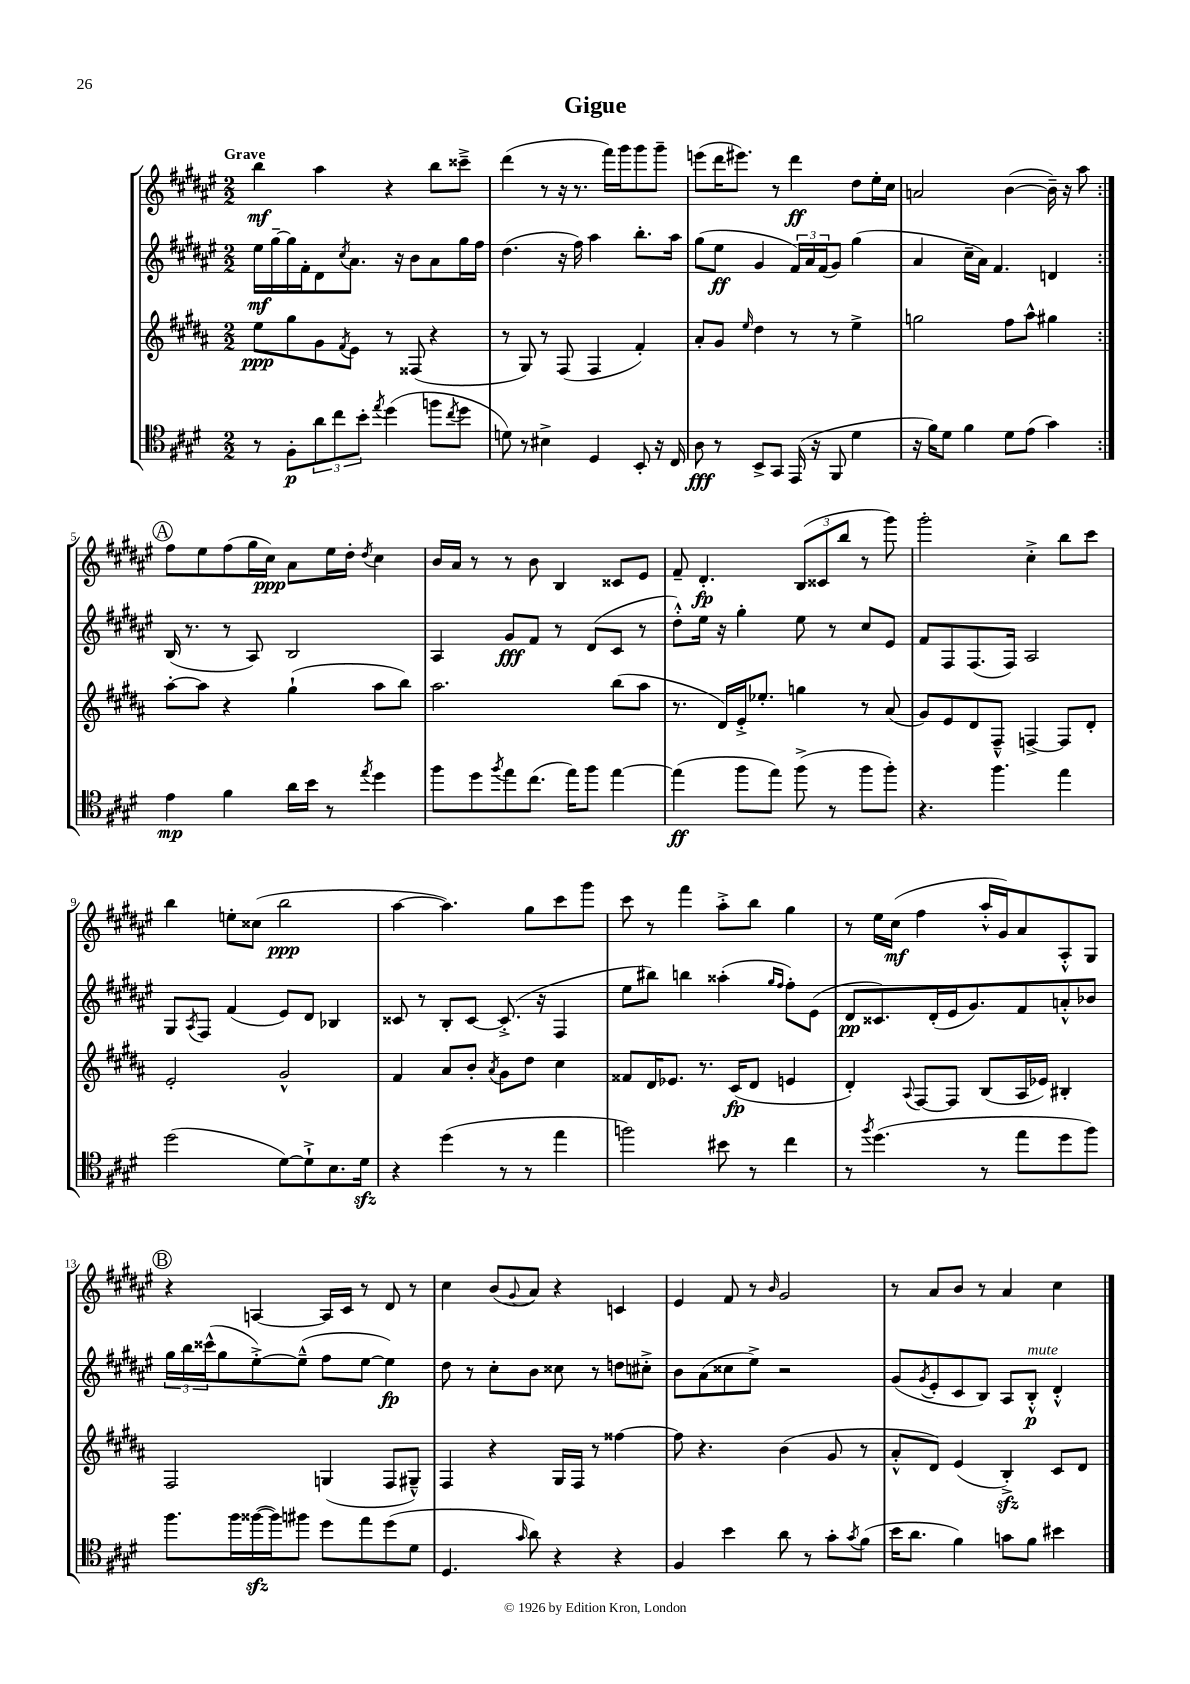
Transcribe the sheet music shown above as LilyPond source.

\header { title = "Gigue" }
<<
\new StaffGroup <<
\new Staff = "s0" {
    \clef treble \key fis \major \numericTimeSignature \time 2/2 \tempo "Grave"
    \repeat volta 2 { b''4\mf ais''4 r4 b''8 cisis'''8---> |
    dis'''4( r8 r16 r8. fis'''16) gis'''16 gis'''8 gis'''8-- |
    e'''8( dis'''16 eis'''8.) r8 dis'''4\ff dis''8 eis''16-. cis''16 |
    a'2 b'4~( b'16--) r16 ais''8 | }
    \mark \markup { \circle "A" } fis''8 eis''8 fis''8( gis''16 cis''16\ppp) ais'8 eis''16 dis''16-. \acciaccatura { dis''8 } cis''4 |
    b'16 ais'16 r8 r8 b'8 b4 cisis'8 eis'8 |
    fis'8-- dis'4.-.\fp \tuplet 3/2 { b8( cisis'8 b''8 } r8 gis'''8) |
    gis'''2-. cis''4-.-> b''8 cis'''8 |
    b''4 e''8-. cisis''8( b''2\ppp |
    ais''4~ ais''4.) gis''8 cis'''8 gis'''8 |
    cis'''8 r8 fis'''4 ais''8-.-> b''8 gis''4 |
    r8 eis''16 cis''16\mf( fis''4 ais''16-.-^ gis'16) ais'8 ais8-.-^ gis8 |
    \mark \markup { \circle "B" } r4 a4~ a16 cis'16 r8 dis'8 r8 |
    cis''4 b'8( \appoggiatura { gis'8 } ais'8) r4 c'4 |
    eis'4 fis'8 r8 \grace { b'16 } gis'2 |
    r8 ais'8 b'8 r8 ais'4 cis''4 \bar "|." |
}
\new Staff = "s1" {
    \clef treble \key fis \major \numericTimeSignature \time 2/2
    \repeat volta 2 { eis''16\mf gis''16~-- gis''16 fis'16-. dis'8 \acciaccatura { cis''8 } ais'8. r16 b'8 ais'8 gis''16 fis''16 |
    dis''4.( r16 fis''16) ais''4 b''8.-. ais''16 |
    gis''8( eis''8\ff gis'4 \tuplet 3/2 { fis'16) ais'16 fis'16( } gis'8) gis''4( |
    ais'4 cis''16-- ais'16) fis'4. d'4 | }
    \mark \markup { \circle "A" } b16( r8. r8 ais8) b2 |
    ais4 gis'8\fff fis'8 r8 dis'8( cis'8 r8 |
    dis''8-.-^) eis''16 r16 gis''4-. eis''8 r8 cis''8 eis'8 |
    fis'8 fis8 fis8.( fis16) ais2 |
    gis8 \acciaccatura { ais8 } fis8 fis'4( eis'8) dis'8 bes4 |
    cisis'8 r8 b8-. cisis'8~ cisis'8.-.->( r16 fis4 |
    eis''8 bis''8) b''4 aisis''4-.( \grace { gis''16 fis''16 } fis''8-.) eis'8( |
    dis'8\pp cisis'8.) dis'16-.( eis'16 gis'8.) fis'8 a'8-.-^ bes'8 |
    \mark \markup { \circle "B" } \tuplet 3/2 { gis''16 b''16 cisis'''16-^( } gis''8 eis''8~-.->) eis''8---^( fis''8 eis''8~ eis''4\fp) |
    dis''8 r8 cis''8-. b'8 cisis''8 r8 d''8 cis''8-.-> |
    b'8 ais'8( cisis''8 eis''8->) r2 |
    gis'8( \acciaccatura { gis'8 } eis'8-. cis'8 b8) ais8 b8-.-^\p^\markup { \italic "mute" } dis'4-.-^ \bar "|." |
}
\new Staff = "s2" {
    \clef treble \key b \major \numericTimeSignature \time 2/2
    \repeat volta 2 { e''8\ppp gis''8 gis'8 \acciaccatura { fis'8 } e'8 r8 fisis8( r4 |
    r8 gis8) r8 fis8( fis4 fis'4-.) |
    ais'8-. gis'8 \grace { e''16 } dis''4 r8 r8 e''4-> |
    g''2 fis''8 ais''8-^ gis''4 | }
    \mark \markup { \circle "A" } ais''8~-. ais''8 r4 gis''4-!( ais''8 b''8) |
    ais''2. b''8( ais''8 |
    r8. dis'16) e'16-.-> ees''8.-. g''4 r8 ais'8( |
    gis'8) e'8 dis'8 fis8---^ f4~-> f8 dis'8-. |
    e'2-. gis'2-^ |
    fis'4 ais'8 b'8-. \acciaccatura { ais'8 } gis'8 dis''8 cis''4 |
    fisis'8 dis'16 ees'8. r8. cis'16\fp( dis'8 e'4 |
    dis'4-.) \appoggiatura { ais8 } fis8~ fis8 b8( ais16 ees'16) bis4-. |
    \mark \markup { \circle "B" } fis2 g4( fis8 gis8---^) |
    fis4 r4 gis16 fis16 r8 fisis''4~ |
    fisis''8 r4. b'4( gis'8 r8 |
    ais'8-.-^ dis'8) e'4( b4-.->\sfz) cis'8 dis'8 \bar "|." |
}
\new Staff = "s3" {
    \clef tenor \key e \major \numericTimeSignature \time 2/2
    \repeat volta 2 { r8 fis8-.\p \tuplet 3/2 { a'8 cis''8 b'8-. } \acciaccatura { e''8 } dis''4( f''8 \acciaccatura { cis''8 } dis''8 |
    d'8) r8 bis4-> dis4 b,8-. r16 cis16 |
    a8\fff r8 b,8-> gis,8 e,16( r16 fis,8 dis'4 |
    r16 fis'16) dis'8 fis'4 dis'8 e'8( gis'4) | }
    \mark \markup { \circle "A" } e'4\mp fis'4 a'16 b'16 r8 \acciaccatura { e''8 } dis''4 |
    fis''8 dis''8 \acciaccatura { fis''8 } e''8 cis''8.( e''16) fis''8 e''4~ |
    e''4\ff( fis''8 e''8) fis''8->( r8 fis''8 fis''8-.) |
    r4. fis''4. e''4 |
    dis''2( dis'8~) dis'8-!-> b8. dis'16\sfz |
    r4 dis''4( r8 r8 e''4 |
    f''2) bis'8 r8 cis''4 |
    r8 \acciaccatura { fis''8 } dis''4.( r8 e''8 dis''8 fis''8) |
    \mark \markup { \circle "B" } fis''8. fis''16 fisis''16~\sfz( fisis''16) fis''8 dis''8 e''8 dis''8( dis'8 |
    dis4. \grace { gis'16 } a'8) r4 r4 |
    fis4 b'4 a'8 r8 gis'8-. \acciaccatura { gis'8 } fis'8( |
    b'16 a'8. fis'4) g'8 fis'8 bis'4 \bar "|." |
}
>>
>>
